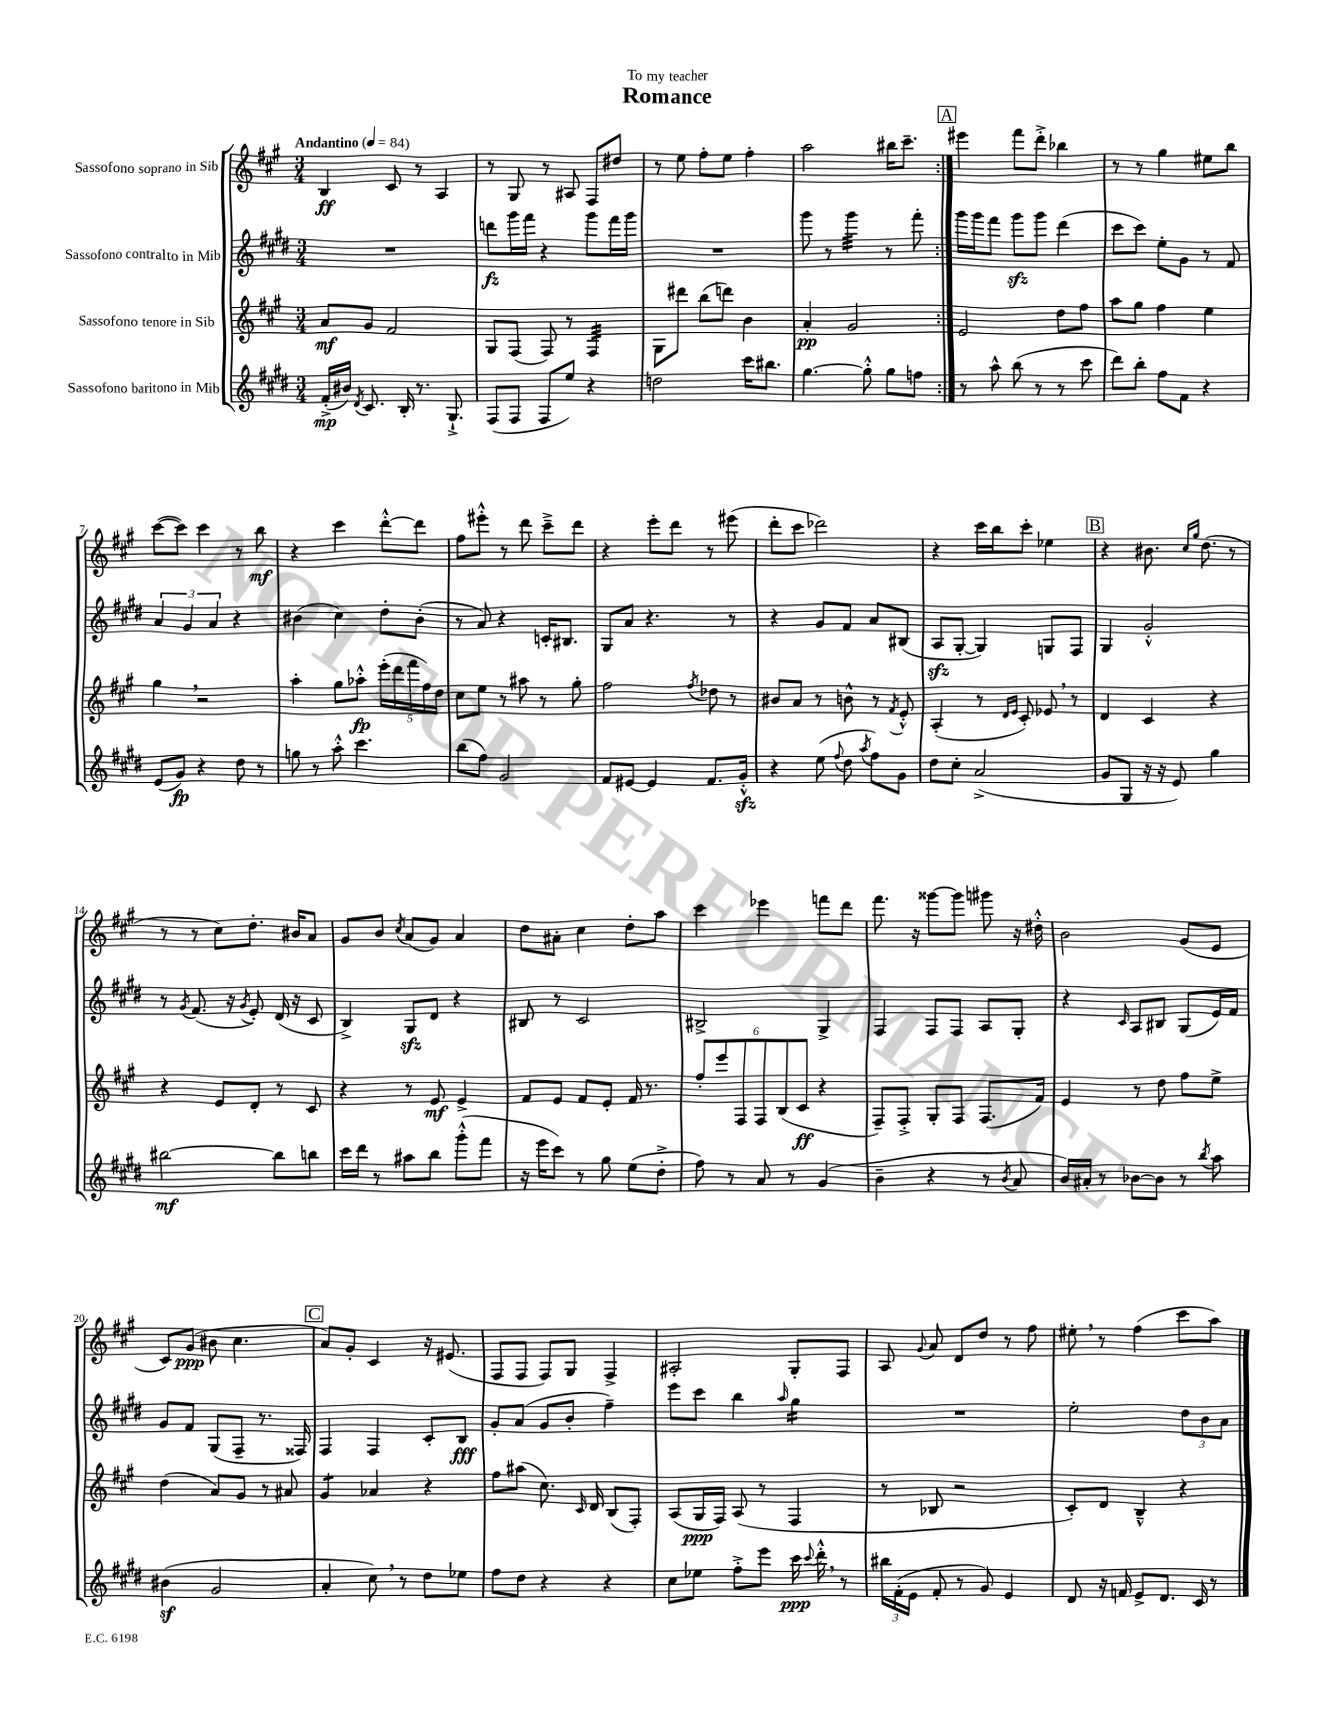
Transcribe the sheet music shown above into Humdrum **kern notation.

**kern	**dynam	**kern	**dynam	**kern	**dynam	**kern	**dynam
*part4	*part4	*part3	*part3	*part2	*part2	*part1	*part1
*staff4	*staff4	*staff3	*staff3	*staff2	*staff2	*staff1	*staff1
*I"Sassofono baritono in Mib	*	*I"Sassofono tenore in Sib	*	*I"Sassofono contralto in Mib	*	*I"Sassofono soprano in Sib	*
*clefG2	*	*clefG2	*	*clefG2	*	*clefG2	*
*k[f#c#g#d#]	*	*k[f#c#g#]	*	*k[f#c#g#d#]	*	*k[f#c#g#]	*
*M3/4	*	*M3/4	*	*M3/4	*	*M3/4	*
*MM84	*	*MM84	*	*MM84	*	*MM84	*
=1	=1	=1	=1	=1	=1	=1	=1
!	!	!	!	!	!	!LO:TX:a:B:t=Andantino	!
(16f#'^/LL	mp	8a/L	mf	2.r	.	4B/	ff
16b#X/JJ)	.	.	.	.	.	.	.
8qd#/	.	.	.	.	.	.	.
8.c#/	.	8g#/J	.	.	.	.	.
.	.	2f#/	.	.	.	8c#/	.
16B'/	.	.	.	.	.	.	.
8.r	.	.	.	.	.	8r	.
.	.	.	.	.	.	4A/	.
8.G#`^/	.	.	.	.	.	.	.
=2	=2	=2	=2	=2	=2	=2	=2
(8F#/L	.	8G#/L	.	8dddn\L	fz	8r	.
8F#/J	.	(8F#/J	.	16ggg#\L	.	8G#/	.
.	.	.	.	16fff#\JJ	.	.	.
8F#/L	.	8F#/)	.	4r	.	8r	.
8ee/J)	.	8r	.	.	.	8A#X/	.
*	*	*tremolo	*	*	*	*	*
4r	.	32F#/LLL	.	8ggg#\L	.	8F#/L	.
.	.	32F#/	.	.	.	.	.
.	.	32F#/	.	.	.	.	.
.	.	32F#/	.	.	.	.	.
.	.	32F#/	.	16fff#\L	.	8dd#X/J	.
.	.	32F#/	.	.	.	.	.
.	.	32F#/	.	16ggg#\JJ	.	.	.
.	.	32F#/JJJ	.	.	.	.	.
*	*	*Xtremolo	*	*	*	*	*
=3	=3	=3	=3	=3	=3	=3	=3
2ddn\	.	8G#\L	.	2.r	.	8r	.
.	.	8ddd#X\J	.	.	.	8ee\	.
.	.	(8bb\L	.	.	.	8ff#'\L	.
.	.	8dddn\J)	.	.	.	8ee\J	.
16ccc#\KL	.	4b\	.	.	.	4ff#'\	.
8.bb#X\J	.	.	.	.	.	.	.
=4	=4	=4	=4	=4	=4	=4	=4
[4.gg#\	.	4a'/	pp	8ggg#\	.	2aa\	.
.	.	.	.	8r	.	.	.
*	*	*	*	*tremolo	*	*	*
.	.	2g#/	.	32ggg#\LLL	.	.	.
.	.	.	.	32ggg#\	.	.	.
.	.	.	.	32ggg#\	.	.	.
.	.	.	.	32ggg#\	.	.	.
8gg#'^^\]	.	.	.	32ggg#\	.	.	.
.	.	.	.	32ggg#\	.	.	.
.	.	.	.	32ggg#\	.	.	.
.	.	.	.	32ggg#\JJJ	.	.	.
*	*	*	*	*Xtremolo	*	*	*
8gg#\L	.	.	.	8r	.	16bb#X\KL	.
.	.	.	.	.	.	8.ccc#~\J	.
8ffn\J	.	.	.	8fff#'\	.	.	.
!!LO:REH:place=s1:t=A
=5:|!	=5:|!	=5:|!	=5:|!	=5:|!	=5:|!	=5:|!	=5:|!
8r	.	2e/	.	16ggg#\LL	.	4eee#X\	.
.	.	.	.	16ggg#\J	.	.	.
8aa^^\	.	.	.	8fff#\J	.	.	.
(8bb\	.	.	.	8ggg#zz\L	.	8fff#\L	.
8r	.	.	.	8ggg#\J	.	8ddd'^\J	.
8r	.	8dd\L	.	(4ddd#\	.	4bb-X\	.
8ccc#\	.	8ff#\J	.	.	.	.	.
=6	=6	=6	=6	=6	=6	=6	=6
8ddd#\L)	.	8aa\L	.	8ccc#\L	.	8r	.
8bb'\J	.	8gg#\J	.	8ccc#\J)	.	8r	.
8ff#\L	.	4ff#\	.	8ee'\L	.	4gg#\	.
8f#\J	.	.	.	8g#\J	.	.	.
4r	.	4ee\	.	8r	.	8ee#X\L	.
.	.	.	.	8f#/	.	8bb\J	.
!!LO:LB:g=z
=7	=7	=7	=7	=7	=7	=7	=7
(8e/L	.	4gg#,\	.	6a/	.	([8ccc#\L	.
8g#/J)	fp	.	.	.	.	8ccc#\J])	.
.	.	.	.	6g#/	.	.	.
4r	.	2r	.	.	.	4ccc#\	.
.	.	.	.	6a/	.	.	.
8dd#\	.	.	.	4r	.	8r	.
8r	.	.	.	.	.	8bb\	mf
=8	=8	=8	=8	=8	=8	=8	=8
8ggn\	.	4aa'\	.	(4b#X\	.	4r	.
8r	.	.	.	.	.	.	.
8aa'^^\	.	8gg#\L	.	4cc#\)	.	4ccc#\	.
4.ccc#\	.	8aa-X'^^\J	fp	.	.	.	.
.	.	(20eee'\LL	.	8dd#'\L	.	[8ddd'^^\L	.
.	.	20ddd\	.	.	.	.	.
.	.	20fff#\	.	.	.	.	.
.	.	.	.	(8b#'\J	.	8ddd\J]	.
.	.	20ff#\)	.	.	.	.	.
.	.	20dd\JJ	.	.	.	.	.
=9	=9	=9	=9	=9	=9	=9	=9
(8bb\L	.	8cc#\L	.	8r	.	8ff#\L	.
8ff#\J)	.	8ee\J	.	8a/)	.	8eee#X'^^\J	.
2g#/	.	8r	.	4r	.	8r	.
.	.	8aa#X\	.	.	.	8ddd\	.
.	.	8r	.	16cn'/KL	.	8ccc#~^\L	.
.	.	.	.	8.B#X/J	.	.	.
.	.	8gg#'\	.	.	.	8ddd\J	.
=10	=10	=10	=10	=10	=10	=10	=10
8f#/L	.	2ff#\	.	8G#/L	.	4r	.
[8e#X/J	.	.	.	8a/J	.	.	.
4e#/]	.	.	.	4.r	.	8eee'\L	.
.	.	.	.	.	.	8ddd\J	.
.	.	8qff#/	.	.	.	.	.
8.f#/L	.	8dd-X\	.	.	.	8r	.
.	.	8r	.	8r	.	(8eee#X\	.
16g#zz'^^/Jk	.	.	.	.	.	.	.
=11	=11	=11	=11	=11	=11	=11	=11
4r	.	8b#X/L	.	4r	.	8ddd'\L	.
.	.	8a/J	.	.	.	8ccc#\J	.
(8ee\	.	8r	.	8g#/L	.	2ddd-X\)	.
8qqff#/	.	.	.	.	.	.	.
8dd#\	.	8bn^^\	.	8f#/J	.	.	.
8qaa/	.	.	.	.	.	.	.
8ff#\L)	.	8r	.	8a/L	.	.	.
.	.	8qf#/	.	.	.	.	.
8g#\J	.	8e'^^/	.	(8B#X/J	.	.	.
=12	=12	=12	=12	=12	=12	=12	=12
8dd#\L	.	(4A'/	.	8Azz/L	.	4r	.
8cc#'\J	.	.	.	[8G#'/J	.	.	.
(2a^/	.	8r	.	4G#/])	.	16ccc#\LL	.
.	.	.	.	.	.	16bb\J	.
.	.	16qqd/LL	.	.	.	.	.
.	.	16qqe/JJ	.	.	.	.	.
.	.	8c#'/)	.	.	.	8ccc#'\J	.
.	.	8e-X,/	.	8Gn/L	.	4ee-X\	.
.	.	8r	.	8F#/J	.	.	.
!!LO:REH:place=s1:t=B
=13	=13	=13	=13	=13	=13	=13	=13
8g#/L	.	4d/	.	4G#/	.	4r	.
8G#/J	.	.	.	.	.	.	.
16r	.	4c#/	.	2g#'^^/	.	8.b#X\	.
16r	.	.	.	.	.	.	.
8e/)	.	.	.	.	.	.	.
.	.	.	.	.	.	16qqcc#/LL	.
.	.	.	.	.	.	16qqgg#/JJ	.
.	.	.	.	.	.	(8.dd\	.
4gg#\	.	4r	.	.	.	.	.
.	.	.	.	.	.	8r	.
!!LO:LB:g=z
=14	=14	=14	=14	=14	=14	=14	=14
[2bb#X\	mf	4r	.	8r	.	8r	.
.	.	.	.	8qg#/	.	.	.
.	.	.	.	(8.f#/	.	8r	.
.	.	8e/L	.	.	.	8cc#\L)	.
.	.	.	.	16r	.	.	.
.	.	.	.	8qg#/	.	.	.
.	.	8d'/J	.	8e'/)	.	8.dd'\J	.
8bb#\L]	.	8r	.	(16d#/	.	.	.
.	.	.	.	16r	.	16b#X/KL	.
8bbn\J	.	8c#/	.	8c#/	.	8a/J	.
=15	=15	=15	=15	=15	=15	=15	=15
16ccc#\LL	.	4r	.	4B^/)	.	8g#/L	.
16ddd#\JJ	.	.	.	.	.	.	.
8r	.	.	.	.	.	8b/J	.
.	.	.	.	.	.	8qcc#/	.
8aa#X\L	.	8r	.	8G#zz/L	.	(8a/L	.
8bb\J	.	8e/	mf	8d#/J	.	8g#/J)	.
(8ggg#'^^\L	.	4e^/	.	4r	.	4a/	.
8fff#\J	.	.	.	.	.	.	.
=16	=16	=16	=16	=16	=16	=16	=16
16r	.	8f#/L	.	8B#X/	.	8dd\L	.
16eee\KL	.	.	.	.	.	.	.
8ccc#\J)	.	8e/J	.	8r	.	8a#X'\J	.
8r	.	8f#/L	.	2c#/	.	4cc#\	.
8gg#\	.	8e'/J	.	.	.	.	.
(8ee\L	.	16f#/	.	.	.	8dd'\L	.
.	.	8.r	.	.	.	.	.
8dd#'^\J	.	.	.	.	.	8aa\J	.
=17	=17	=17	=17	=17	=17	=17	=17
8ff#\)	.	12ff#'/L	.	2B#X^/	.	4ccc#\	.
.	.	12eee/	.	.	.	.	.
8r	.	.	.	.	.	.	.
.	.	12F#/	.	.	.	.	.
8a/	.	12F#/	.	.	.	4eee-X\	.
.	.	(12B/	.	.	.	.	.
8r	.	.	.	.	.	.	.
.	.	12c#/J	ff	.	.	.	.
(4g#/	.	4r	.	4G#^/	.	8fffn\L	.
.	.	.	.	.	.	8ddd\J	.
=18	=18	=18	=18	=18	=18	=18	=18
4b~\	.	8F#~/L)	.	4F#/	.	8.fff#\	.
.	.	8F#'^/J	.	.	.	.	.
.	.	.	.	.	.	16r	.
4r	.	8G#'/L	.	8F#/L	.	[8ggg##X\L	.
.	.	8F#/J	.	8F#/J	.	8ggg##\J]	.
8r	.	(8.F#/L	.	8A/L	.	8ggg#X\	.
8qb/	.	.	.	.	.	.	.
8a/	.	.	.	8G#'/J	.	16r	.
.	.	16f#/Jk)	.	.	.	16dd#X'^^\	.
=19	=19	=19	=19	=19	=19	=19	=19
16b/LL)	.	4e/	.	4r	.	2b\	.
16a#X'/JJ	.	.	.	.	.	.	.
8r	.	.	.	.	.	.	.
.	.	.	.	16qqc#/	.	.	.
[8b-X\L	.	8r	.	8A/L	.	.	.
8b-\J]	.	8dd\	.	8B#X/J	.	.	.
8r	.	8ff#\L	.	(8G#/L	.	(8g#/L	.
8qbb/	.	.	.	.	.	.	.
8aa\	.	8ee^\J	.	16e/L)	.	8e/J	.
.	.	.	.	16f#/JJ	.	.	.
!!LO:LB:g=z
=20	=20	=20	=20	=20	=20	=20	=20
(4b#Xz\	.	(4dd\	.	8g#/L	.	8c#/L)	.
.	.	.	.	8f#/J	.	(8g#/J	ppp
2g#/	.	8a/L)	.	(8G#/L	.	8b#X\	.
.	.	8g#/J	.	8F#~/J	.	4.cc#\	.
.	.	8r	.	8.r	.	.	.
.	.	8a#X/	.	.	.	.	.
.	.	.	.	16F##X/)	.	.	.
!!LO:REH:place=s1:t=C
=21	=21	=21	=21	=21	=21	=21	=21
*	*	*tremolo	*	*	*	*	*
4a'/	.	8g#/L	.	4F#/	.	8a/L)	.
.	.	8g#/J	.	.	.	8g#'/J	.
*	*	*Xtremolo	*	*	*	*	*
8cc#,\)	.	4a-X/	.	4F#/	.	4c#/	.
8r	.	.	.	.	.	.	.
8dd#\L	.	4r	.	8c#'/L	.	16r	.
.	.	.	.	.	.	(8.e#X/	.
8ee-X\J	.	.	.	8B/J	fff	.	.
=22	=22	=22	=22	=22	=22	=22	=22
8ff#\L	.	8ff#\L	.	8g#'/L	.	8F#/L	.
8dd#\J	.	(8aa#X\J	.	(8a/J	.	8F#/J	.
4r	.	8.cc#\)	.	8g#/L	.	8F#/L)	.
.	.	.	.	8b'/J	.	8G#/J	.
.	.	16qqc#/	.	.	.	.	.
.	.	16d/	.	.	.	.	.
4r	.	(8B/L	.	4ff#~\)	.	4F#^/	.
.	.	8F#'/J)	.	.	.	.	.
=23	=23	=23	=23	=23	=23	=23	=23
8cc#\L	.	(8A/L	.	8eee\L	.	2A#X'/	.
8ee-X\J	.	16G#/L	ppp	8ccc#\J	.	.	.
.	.	16F#/JJ)	.	.	.	.	.
8ff#'^\L	.	(8A/	.	4bb\	.	.	.
8eee\J	.	8r	.	.	.	.	.
.	.	.	.	16qqaa/	.	.	.
*	*	*	*	*tremolo	*	*	*
16ccc#\	ppp	4F#/	.	16gg#\LL	.	8G#'/L	.
8qqccc#/	.	.	.	.	.	.	.
16ddd#'^^,\	.	.	.	16gg#\	.	.	.
8r	.	.	.	16gg#\	.	8F#/J	.
.	.	.	.	16gg#\JJ	.	.	.
*	*	*	*	*Xtremolo	*	*	*
=24	=24	=24	=24	=24	=24	=24	=24
24bb#X\LL	.	8r	.	2.r	.	8A/	.
(24f#'\	.	.	.	.	.	.	.
24e\JJ	.	.	.	.	.	.	.
.	.	.	.	.	.	8qqg#/	.
8f#'/	.	8B-X/	.	.	.	8a/	.
8r	.	2r	.	.	.	8d/L	.
8g#/)	.	.	.	.	.	8dd/J	.
4e/	.	.	.	.	.	8r	.
.	.	.	.	.	.	8ff#\	.
=25	=25	=25	=25	=25	=25	=25	=25
8d#/	.	8c#'/L)	.	2ee'\	.	8ee#X',\	.
16r	.	8d/J	.	.	.	8r	.
16fn/	.	.	.	.	.	.	.
8e^/L	.	4B~^^/	.	.	.	(4ff#\	.
8.d#/J	.	.	.	.	.	.	.
.	.	4r	.	12dd#\L	.	8ccc#\L	.
16c#/	.	.	.	.	.	.	.
.	.	.	.	12b\	.	.	.
8r	.	.	.	.	.	8aa\J)	.
.	.	.	.	12a\J	.	.	.
==	==	==	==	==	==	==	==
*-	*-	*-	*-	*-	*-	*-	*-
